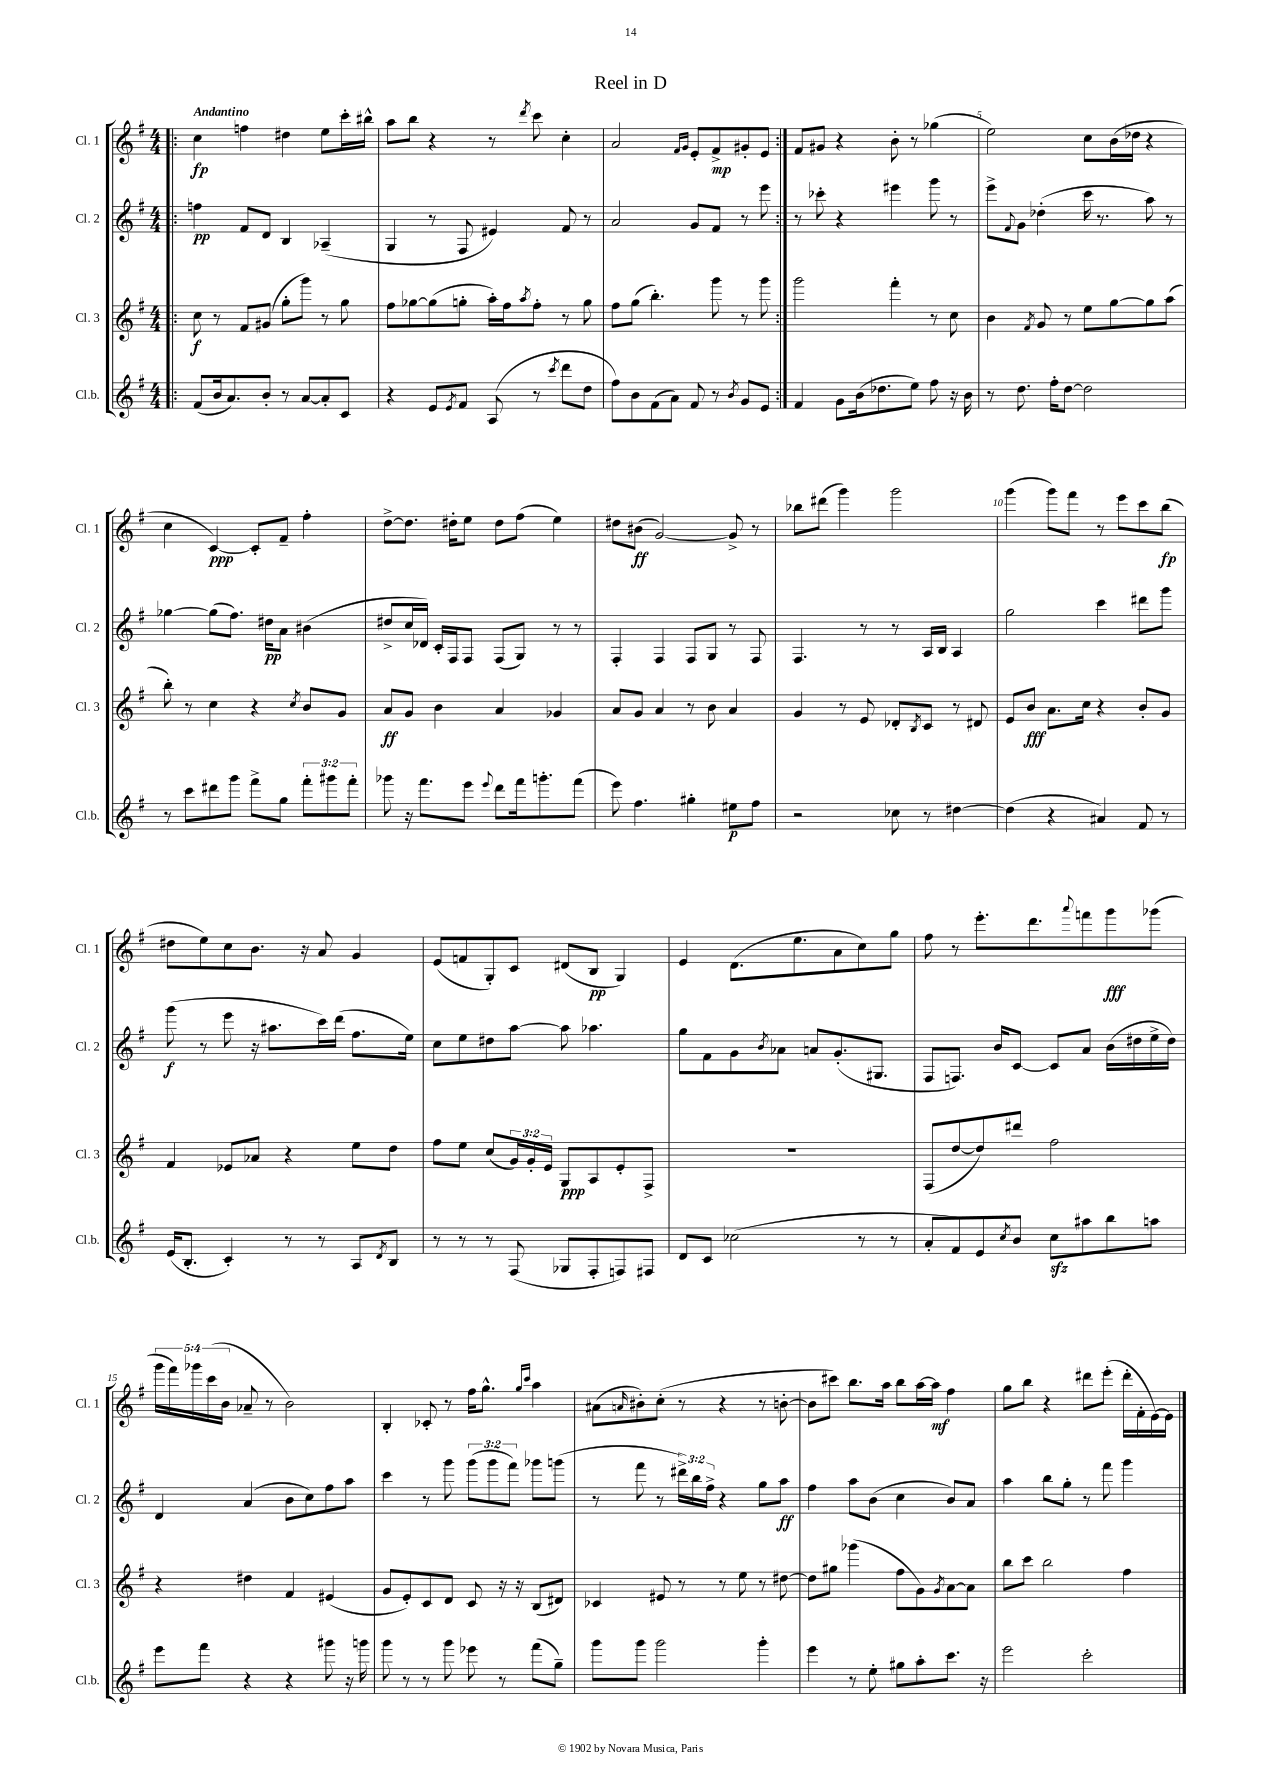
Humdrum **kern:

**kern	**kern	**kern	**kern
*staff4	*staff3	*staff2	*staff1
*clefG2	*clefG2	*clefG2	*clefG2
*k[f#]	*k[f#]	*k[f#]	*k[f#]
*M4/4	*M4/4	*M4/4	*M4/4
=!|:	=!|:	=!|:	=!|:
(8f#	8cc	4ff	4cc
16b	8r	.	.
8.a)	.	.	.
.	8f#	8f#	4ff
8b'	(8g#	8d	.
8r	8gg'	4B	4dd#
[8a	8ggg)	.	.
8a']	8r	(4A-~	8ee
8c	8gg	.	16ccc'
.	.	.	16bb#^^
=	=	=	=
4r	8ff#	4G	8aa
.	[8gg-	.	8bb
8e	(8gg-]	8r	4r
8qe	.	.	.
8f#	8gg'	8F#	.
(8A	16aa')	4e#)	8r
.	16ff#	.	.
.	8qaa	.	8qddd
8r	8ff#'	.	8ccc
8qccc	.	.	.
8ddd	8r	8f#	4cc'
8dd	8gg	8r	.
=	=	=	=
8ff#)	8ff#	2a	2a
8b	(8gg	.	.
(8f#	4.bb')	.	.
8a)	.	.	.
.	.	.	16qqf#
.	.	.	16qqg
8f#	.	8g	8e'
8r	8ggg	8f#	8f#^
8qb	.	.	.
8g	8r	8r	8g#'
8e	8ggg	8eee	8e
=:|!	=:|!	=:|!	=:|!
4f#	2ggg	8r	8f#
.	.	8ccc-'	8g#
8g	.	4r	4r
(16b	.	.	.
8.dd-	.	.	.
.	4fff#'	4eee#	8b'
8ee)	.	.	8r
8ff#	8r	8ggg	(4gg-
16r	8cc	8r	.
16b	.	.	.
=	=	=	=
8r	4b	8eee^	2ee)
.	.	8qqf#	.
8.dd	.	8g	.
.	8qf#	.	.
.	8g	(4dd-'	.
16ff#'	.	.	.
[8dd	8r	.	.
2dd]	8ee	16ccc	8cc
.	.	8.r	.
.	[8gg	.	(16b
.	.	.	16dd-
.	8gg]	8aa)	4r
.	(8aa	8r	.
=	=	=	=
8r	8bb')	[4gg-	4cc
8ccc	8r	.	.
8ddd#	4cc	(8gg-]	[4c)
8ggg	.	8.ff#)	.
8fff#^	4r	.	8c']
.	.	16dd#	.
8gg	.	8a	8f#~
.	8qcc	.	.
12fff#'	8b	(4b#	4ff#'
12ggg#	.	.	.
.	8g	.	.
12fff#'	.	.	.
=	=	=	=
8ggg-	8a	8dd#^	[8dd^
16r	8g	16cc	8.dd]
8.fff#	.	16d-)	.
.	4b	16c'	.
.	.	16F#	16dd#'
8eee	.	8F#	8ee
8qqeee	.	.	.
8ddd	4a	(8F#	8dd#
16fff#	.	8G)	(8ff#
8.ggg'	.	.	.
.	4g-	8r	4ee)
(8fff#	.	8r	.
=	=	=	=
8eee)	8a	4F#'	8dd#
4.ff#	8g	.	(8b#
.	4a	4F#	[2g)
4gg#'	8r	8F#	.
.	8b	8G	.
8ee#	4a	8r	8g^]
8ff#	.	8F#	8r
=	=	=	=
2r	4g	4.F#	8bb-
.	.	.	(8ddd#
.	8r	.	4ggg)
.	8e	8r	.
8cc-	8d-'	8r	2ggg
.	8qB	.	.
8r	8c	16A	.
.	.	16B	.
[4dd#	8r	4A	.
.	8d#	.	.
=	=	=	=
(4dd#]	8e	2gg	(4ggg
.	8b	.	.
4r	8.a	.	8ggg)
.	.	.	8fff#
.	16cc	.	.
4a#)	4r	4ccc	8r
.	.	.	8eee
8f#	8b'	8ddd#	8ccc
8r	8g	8ggg	(8bb
=	=	=	=
(16e	4f#	(8ggg	8dd#
8.B'	.	.	.
.	.	8r	8ee)
4c')	8e-	8eee	8cc
.	8a-	16r	8.b
.	.	8.aa#	.
8r	4r	.	.
.	.	.	16r
8r	.	16ccc)	8a
.	.	(16ddd	.
8A	8ee	8.ff#	4g
8qd	.	.	.
8B	8dd	.	.
.	.	16ee)	.
=	=	=	=
8r	8ff#	8cc	(8e
8r	8ee	8ee	8f
8r	(8cc	8dd#	8G')
(8F#	24g)	[8aa	8c
.	24g'	.	.
.	24e	.	.
8G-	8G	8aa]	(8d#
8F#'	8A	4.aa-	8B
8F)	8e'	.	4G)
8F#	8F#^	.	.
=	=	=	=
8d	1r	8gg	4e
8c	.	8f#	.
(2cc-	.	8g	(8.d
.	.	8qb	.
.	.	8a-	.
.	.	.	8.ee
.	.	8a	.
.	.	(8.g'	8a
8r	.	.	8cc)
.	.	8.G#	.
8r	.	.	8gg
=	=	=	=
8a'	(8F#	8F#	8ff#
8f#)	[8dd	8.F)	8r
8e	8dd])	.	8.eee'
.	.	16b	.
8qcc	.	.	.
8b	8ddd#	[8c	.
.	.	.	8.ddd
8cc	2ff#	8c]	.
.	.	.	8qqaaa
8aa#	.	8a	8fff
8bb	.	(16b	8ggg
.	.	16dd#	.
8aa	.	16ee^	(8ggg-
.	.	16dd#)	.
=	=	=	=
8eee	4r	4d	20ggg
.	.	.	20fff#)
.	.	.	20ggg-
8fff#	.	.	.
.	.	.	(20ccc
.	.	.	20b
4r	4dd#	(4a	8a-~
.	.	.	8r
4r	4f#	8b	2b)
.	.	8cc)	.
8ggg#	(4e#	8ff#	.
16r	.	8aa	.
16ggg	.	.	.
=	=	=	=
8ggg	8g	4ccc	4B'
8r	8e')	.	.
8r	8c	8r	8c-'
8ggg	8d	8ggg	8r
8eee-	8c	(12ggg	16ff#
.	.	.	8.gg^^
.	.	12ggg	.
8r	16r	.	.
.	.	12fff#)	.
.	16r	.	.
.	.	.	16qqgg
.	.	.	16qqccc
(8fff#	(8B	8ggg-	4aa
8gg~)	8d#)	(8ggg	.
=	=	=	=
8ggg	4c-	8r	(8a#
.	.	.	16qqa
8ggg	.	8fff#	8b#')
2ggg	8e#	8r	(8cc'
.	8r	24ddd#^)	8r
.	.	24bb	.
.	.	24ff#^	.
.	8r	4r	4r
.	8ee	.	.
4ggg'	8r	8gg	8r
.	[8dd#	8aa	[8b'
=	=	=	=
4eee	8dd#]	4ff#	8b]
.	8gg#	.	8ccc#)
8r	(4ggg-	8aa	8.bb
8ee'	.	(8b	.
.	.	.	16aa
8gg#	8ff#	4cc	8bb
8aa'	8g)	.	[16aa
.	.	.	16aa]
.	8qg	.	.
8.ccc	[8a	8b)	4ff#
.	8a]	8a	.
16r	.	.	.
=	=	=	=
2eee	8bb	4aa	8gg
.	8ccc	.	8bb
.	2bb	8bb	4r
.	.	8gg'	.
2ccc'	.	8r	8ddd#
.	.	8fff#	(8eee'
.	4ff#	4ggg	16ddd#'
.	.	.	16f#'
.	.	.	[16e)
.	.	.	16e]
==	==	==	==
*-	*-	*-	*-
